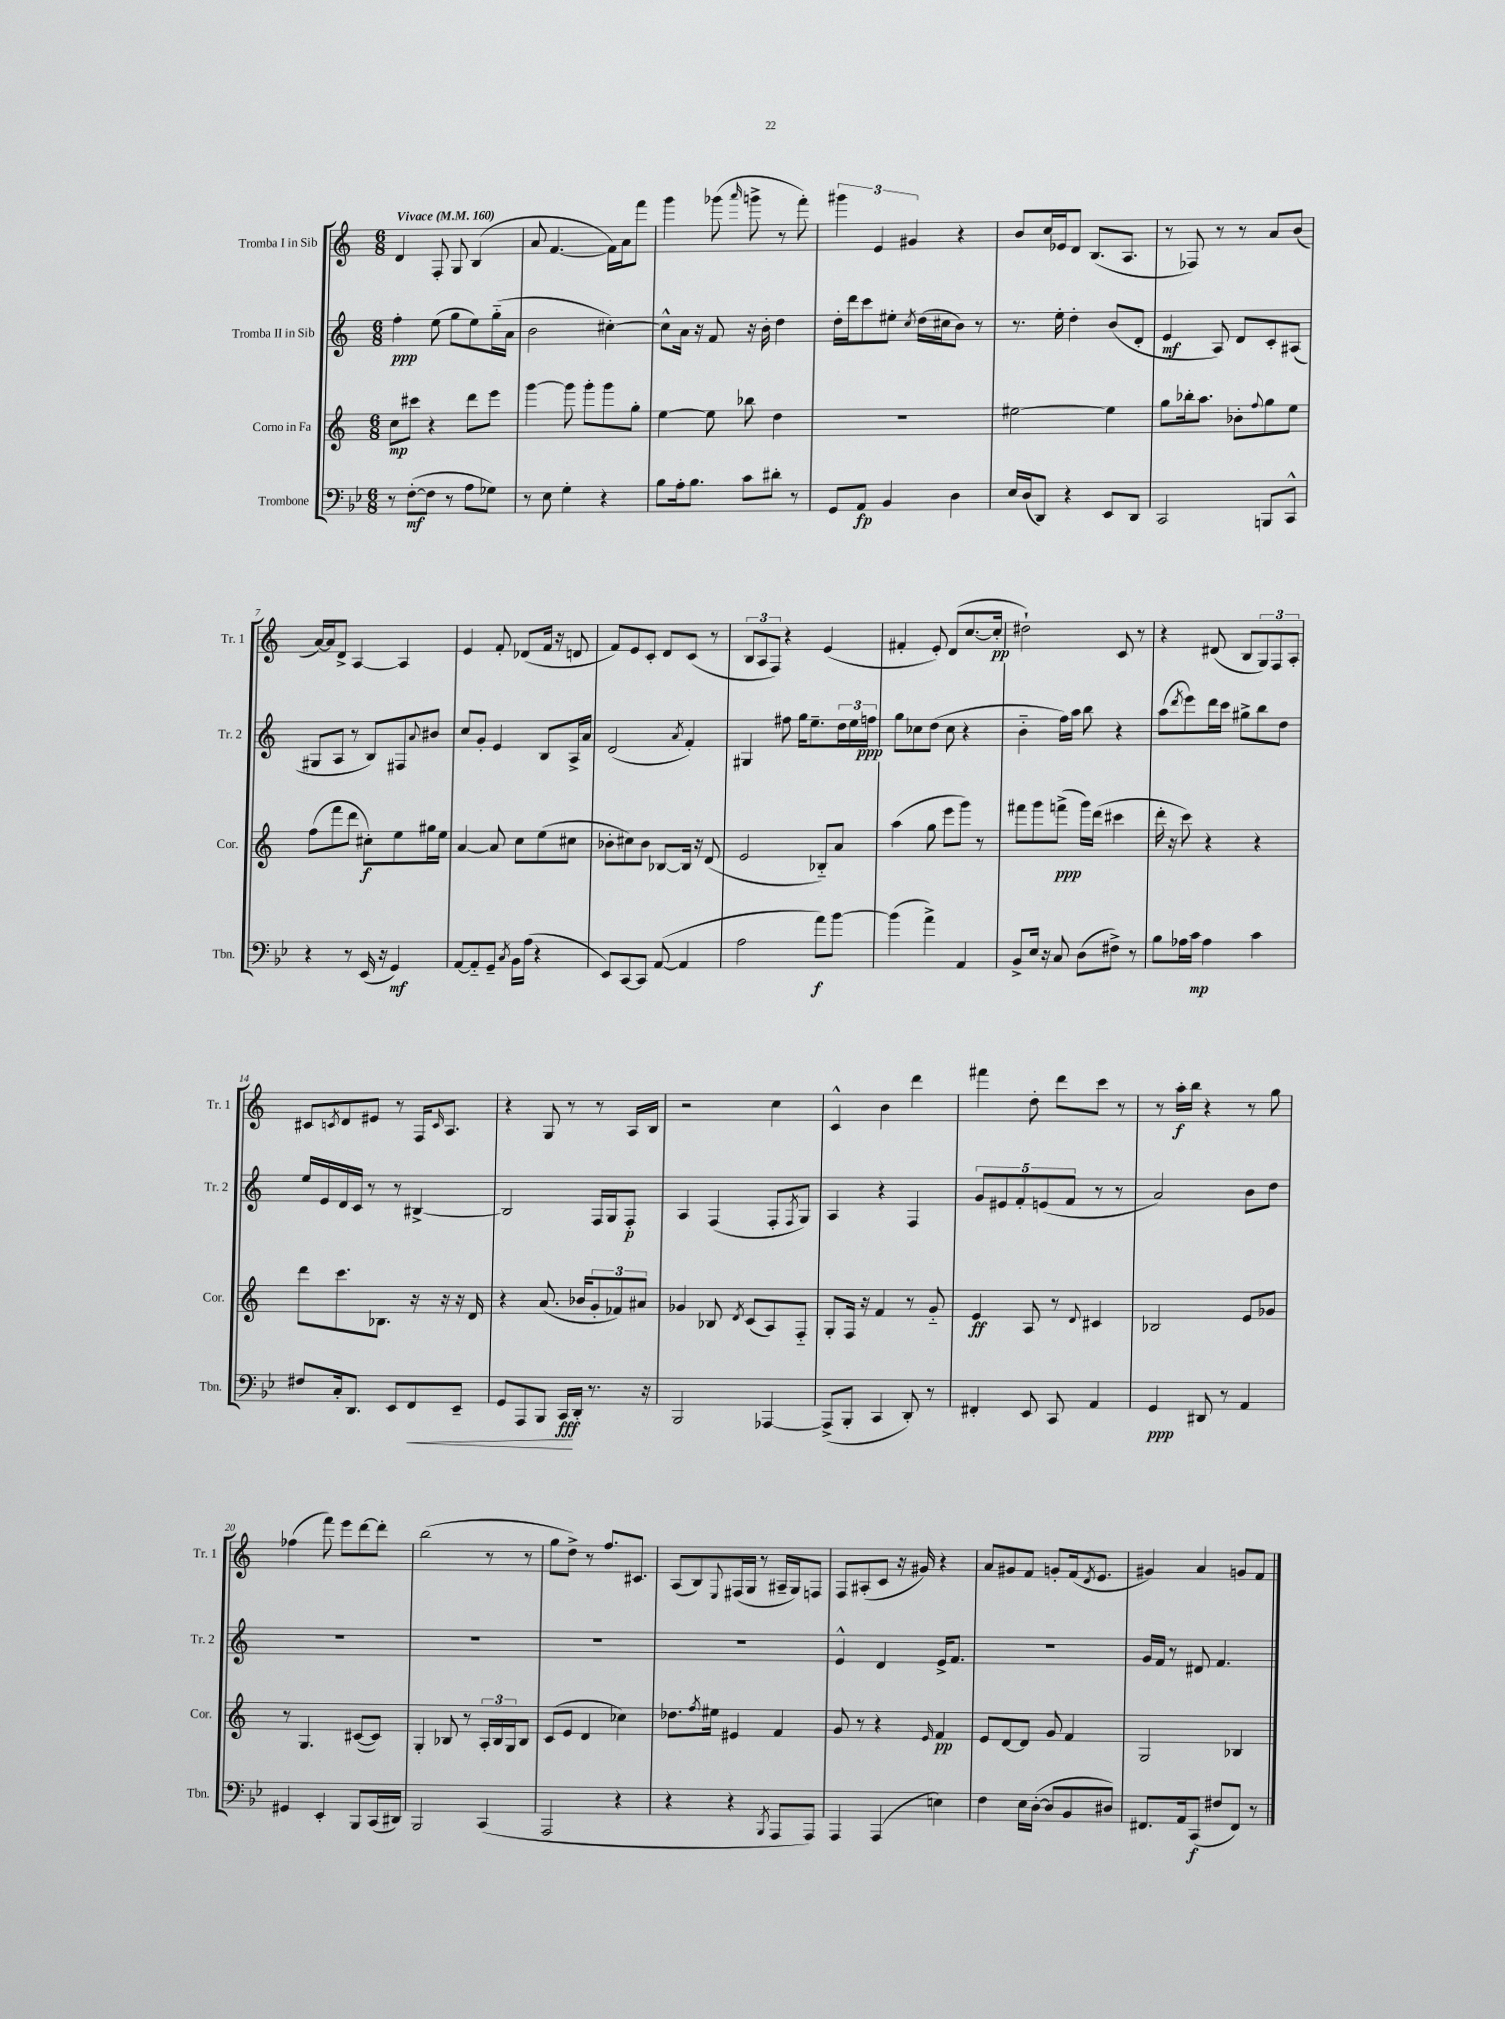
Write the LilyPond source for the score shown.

<<
\new StaffGroup <<
\new Staff = "s0" \with { instrumentName = "Tromba I in Sib" shortInstrumentName = "Tr. 1" } {
    \clef treble \key c \major \numericTimeSignature \time 6/8 \tempo "Vivace" 4 = 160
    d'4 f8-. g8 b4( |
    a'8 f'4.~ f'16) a'16 f'''8 |
    g'''4 ges'''8( \grace { a'''16 } g'''8-> r8 f'''8-.) |
    \tuplet 3/2 { gis'''4 e'4 gis'4 } r4 |
    b'8 c''16 ees'16 d'8 b8.( a8. |
    r8 fes8) r8 r8 a'8 b'8( |
    a'16~) a'16 d'8-> a4~ a4 |
    e'4 f'8-. des'8( f'16 r16 d'8 |
    f'8) e'8 c'8-. d'8 c'8( r8 |
    \tuplet 3/2 { b8 a8 f8) } r4 e'4( |
    fis'4-. e'8-.) d'8( c''8.~ c''16-.\pp |
    dis''2-!) c'8 r8 |
    r4 dis'8( b8 \tuplet 3/2 { g8) f8 a8-. } |
    cis'8 \acciaccatura { c'8 } d'8 eis'8 r8 f16 \grace { c'16 } a8. |
    r4 g8 r8 r8 a16 b16 |
    r2 c''4 |
    c'4-^ b'4 d'''4 |
    fis'''4 d''8-. d'''8 c'''8 r8 |
    r8 a''16-.\f b''16 r4 r8 g''8 |
    fes''4( f'''8) e'''8 d'''8~ d'''8-. |
    b''2( r8 r8 |
    g''8 d''8->) r8 f''8. cis'8. |
    a8( b8) \appoggiatura { e8 } fis16( g16 r8 ais16-- g16) f8 |
    f8 ais8-.( c'8 r16 gis'16) r4 |
    a'8 gis'8 f'8 g'8-. f'16( \acciaccatura { d'8 } e'8. |
    gis'4) a'4 g'8 f'8 \bar "|." |
}
\new Staff = "s1" \with { instrumentName = "Tromba II in Sib" shortInstrumentName = "Tr. 2" } {
    \clef treble \key c \major \numericTimeSignature \time 6/8
    f''4-.\ppp e''8( g''8 e''8) g''16-_( a'16 |
    b'2 cis''4~-.) |
    cis''8-^ a'16 r16 f'8 r16 b'16-. d''4 |
    d''16-. d'''16 c'''8 eis''8-. \acciaccatura { c''8 } d''16( cis''16 b'8) r8 |
    r8. e''16-. d''4-. b'8( d'8-. |
    e'4\mf a8) d'8 c'8-. ais8( |
    gis8 a8 r8 b8) fis8 \appoggiatura { a'8 } bis'8 |
    c''8 g'8-. e'4 b8 a16-> a'16 |
    d'2( \acciaccatura { a'8 } f'4-.) |
    gis4 fis''8 g''16 e''8.-- \tuplet 3/2 { d''16 e''16 f''16\ppp } |
    g''8 ces''8 d''8( ces''8 r4 |
    b'4-_ f''16) a''16 b''8 r4 |
    a''8( \acciaccatura { d'''8 } e'''8) d'''16 c'''16 gis''8-> b''8 d''8 |
    e''16 e'16 d'16 c'16 r8 r8 bis4~-> |
    bis2 f16 g16 f8-.\p |
    a4 f4( f8-. \acciaccatura { f8 } g8) |
    a4 r4 f4 |
    \tuplet 5/4 { g'8 eis'8 f'8-. e'8( f'8 } r8 r8 |
    a'2) b'8 d''8 |
    R2. |
    R2. |
    R2. |
    R2. |
    e'4-^ d'4 e'16-> f'8. |
    R2. |
    g'16 f'16 r8 dis'8 f'4. \bar "|." |
}
\new Staff = "s2" \with { instrumentName = "Corno in Fa" shortInstrumentName = "Cor." } {
    \clef treble \key c \major \numericTimeSignature \time 6/8
    c''8\mp cis'''8 r4 d'''8 e'''8 |
    g'''4~ g'''8 g'''8-. g'''8 g''8-. |
    e''4~ e''8 bes''8 d''4 |
    R2. |
    eis''2~ eis''4 |
    g''8 bes''16-. a''8. bes'8-. \appoggiatura { f''8 } g''8 e''8 |
    f''8( f'''8 d'''8 cis''8-.\f) e''8 gis''16 e''16 |
    a'4~ a'8 c''8 e''8( cis''8 |
    bes'8-. cis''8) bes'8 bes8~ bes16 r16 d'8( |
    e'2 bes8-_) a'8 |
    a''4( g''8 e'''8 g'''8) r8 |
    fis'''8 g'''8 f'''8->\ppp( g'''16) d'''16( cis'''4 |
    d'''16-. r16 c'''8) r4 r4 |
    d'''8 c'''8. bes8. r16 r16 r16 d'16 |
    r4 a'8.( bes'16 \tuplet 3/2 { g'8-. fes'8) ais'8 } |
    ges'4 bes8 \acciaccatura { d'8 } c'8( a8) f8-_ |
    g8-. f16 r16 f'4 r8 g'8-_ |
    e'4\ff a8 r8 \appoggiatura { d'8 } cis'4 |
    bes2 e'8 ges'8 |
    r8 g4. cis'8~( cis'8) |
    g4-. bes8 r8 \tuplet 3/2 { a16-. bes16 g16 } bes8 |
    c'8( e'8 d'4 ces''4) |
    des''8. \acciaccatura { f''8 } eis''16 eis'4 f'4 |
    g'8 r8 r4 \grace { e'16 } f'4\pp |
    e'8 d'8~ d'8 g'8 f'4 |
    g2 bes4 \bar "|." |
}
\new Staff = "s3" \with { instrumentName = "Trombone" shortInstrumentName = "Tbn." } {
    \clef bass \key bes \major \numericTimeSignature \time 6/8
    r8 f8~-.\mf( f8 r8 a8 ges8) |
    r8 ees8 g4-. r4 |
    bes8 a16-. bes8. c'8 dis'8-. r8 |
    g,8 a,8\fp bes,4 d4 |
    ees16 d16( d,8) r4 ees,8 d,8 |
    c,2 b,,8 c,8-^ |
    r4 r8 ees,16( r16 g,4\mf) |
    a,8~ a,8-_ g,8-- \acciaccatura { c8 } bes,16 a16( r4 |
    ees,8) c,8~ c,8 a,8~( a,4 |
    a2 a'8\f) bes'8~ |
    bes'4( a'4->) a,4 |
    bes,8-> ees16 r16 c8 d8( fis8->) r8 |
    bes8 aes16 c'16\mp aes4 c'4 |
    fis8 c16-. d,8. ees,8 f,8\< ees,8-- |
    g,8 a,,8 bes,,8 c,16\fff\! d,16-. r8. r16 |
    bes,,2 aes,,4~ |
    aes,,8->( bes,,8-. c,4 d,8-.) r8 |
    fis,4-. ees,8 c,8 a,4 |
    g,4\ppp dis,8 r8 a,4 |
    gis,4 ees,4-. bes,,8 c,16( dis,16) |
    bes,,2 c,4( |
    a,,2 r4 |
    r4 r4 \acciaccatura { bes,,8 } a,,8 a,,8) |
    a,,4 a,,4( e4) |
    f4 ees16 d16~-.( d8 bes,8 dis8) |
    fis,8. a,16 c,8\f( fis8 fis,8) r8 \bar "|." |
}
>>
>>
